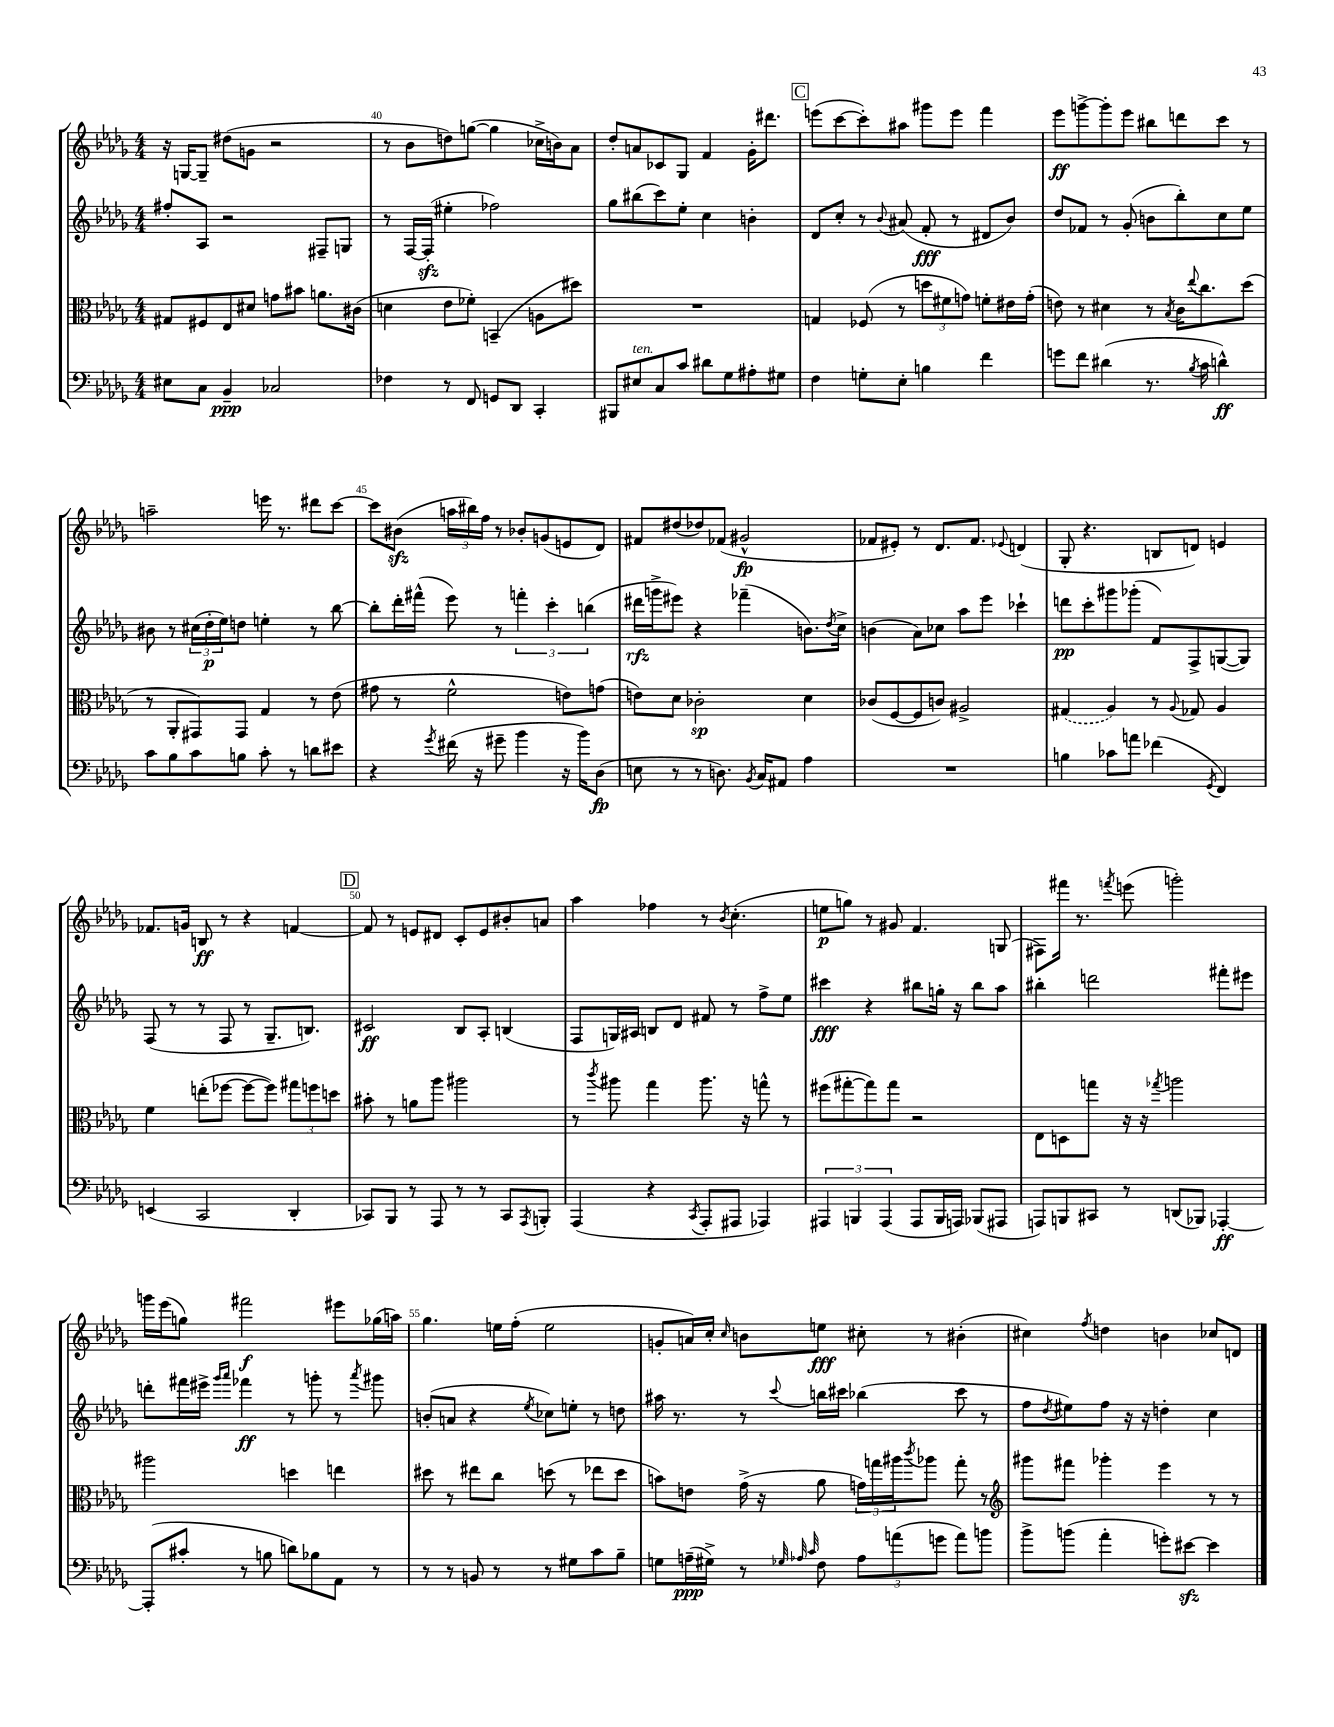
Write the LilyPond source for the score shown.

<<
\new StaffGroup <<
\new Staff = "s0" {
    \clef treble \key des \major \numericTimeSignature \time 4/4
    r16 g16~ g8-- dis''8( g'8 r2 |
    r8 bes'8 d''8) g''8~( g''4 ces''16-> b'16) aes'8 |
    des''8-. a'8 ces'8 ges8 f'4 ges'16-. dis'''8. |
    \mark \markup { \box "C" } e'''8( c'''8~ c'''8-.) ais''8 gis'''8 e'''8 f'''4 |
    ees'''8\ff g'''8~-> g'''8-. ees'''8 bis''8 d'''8 c'''8 r8 |
    a''2-- e'''16 r8. dis'''8 c'''8~ |
    c'''8 bis'8\sfz( \tuplet 3/2 { a''16 bis''16) f''16 } r8 bes'8-. g'8( e'8 des'8) |
    fis'8 dis''8( des''8) fes'8( gis'2-^\fp |
    fes'8 eis'8-.) r8 des'8. fes'8. \appoggiatura { ees'8 } d'4( |
    ges8-. r4. b8 d'8) e'4 |
    fes'8. g'16 b8\ff r8 r4 f'4~ |
    \mark \markup { \box "D" } f'8 r8 e'8 dis'8 c'8-. e'8 bis'8-. a'8 |
    aes''4 fes''4 r8 \acciaccatura { bes'8 } c''4.-.( |
    e''8\p g''8) r8 gis'8 f'4. g8( |
    fis8) fis'''16 r8. \acciaccatura { f'''8 } e'''8( g'''2-.) |
    g'''16 ees'''16( g''8) fis'''2\f eis'''8 ges''16( a''16) |
    ges''4. e''16 f''16-.( e''2 |
    g'8-. a'16) c''16-. \grace { c''16 } b'8 e''8\fff cis''8-. r8 bis'4-.( |
    cis''4) \acciaccatura { f''8 } d''4 b'4 ces''8 d'8 \bar "|." |
}
\new Staff = "s1" {
    \clef treble \key des \major \numericTimeSignature \time 4/4
    fis''8-. aes8 r2 fis8-- g8 |
    r8 f16~ f16-.\sfz( eis''4-. fes''2) |
    ges''8 bis''8( c'''8) ees''8-. c''4 b'4-. |
    \mark \markup { \box "C" } des'8 c''8-. r8 \appoggiatura { bes'8 } ais'8( f'8-.\fff r8 dis'8 bes'8) |
    des''8 fes'8 r8 ges'8-.( b'8 bes''8-.) c''8 ees''8 |
    bis'8 r8 \tuplet 3/2 { cis''16( des''16-.\p ees''16) } d''8 e''4-. r8 bes''8~ |
    bes''8-. des'''16-. fis'''16-^( ees'''8) r8 \tuplet 3/2 { f'''4-. c'''4-. b''4( } |
    dis'''16\rfz g'''16-> eis'''8) r4 fes'''4--( b'8.) \acciaccatura { des''8 } c''16-> |
    b'4( aes'8) ces''8 aes''8 ees'''8 ces'''4-! |
    d'''8\pp c'''8-. gis'''8 ges'''8-.( f'8) f8-> g8~( g8) |
    f8( r8 r8 f8 r8 ges8.-- b8.) |
    \mark \markup { \box "D" } cis'2\ff bes8 aes8-. b4( |
    f8 g16) ais16 b8 des'8 fis'8 r8 f''8-> ees''8 |
    cis'''4\fff r4 bis''8 g''16-. r16 bis''8 aes''8 |
    bis''4-. d'''2 fis'''8-. eis'''8 |
    d'''8-. fis'''16 eis'''16-> \grace { ges'''16 aes'''16 } fes'''4\ff r8 g'''8-. r8 \acciaccatura { aes'''8 } gis'''8 |
    b'8-.( a'8 r4 \acciaccatura { ees''8 } ces''8) e''8-. r8 d''8 |
    ais''16 r8. r8 \appoggiatura { c'''8 } b''16 cis'''16 bes''4( cis'''8 r8 |
    f''8 \acciaccatura { des''8 } eis''8) f''8 r16 r16 d''4-. c''4 \bar "|." |
}
\new Staff = "s2" {
    \clef alto \key des \major \numericTimeSignature \time 4/4
    gis8 fis8 ees8 dis'8 g'8 bis'8 a'8. cis'16( |
    d'4 ees'8 fes'8-.) b,4--( a8 dis''8) |
    R1 |
    \mark \markup { \box "C" } g4 fes8( r8 \tuplet 3/2 { d''8 fis'8 g'8) } f'8-. eis'16 g'16-.( |
    e'8) r8 dis'4 r8 \acciaccatura { bes8 } c'16 \appoggiatura { ees''8 } c''8. des''8( |
    r8 aes,8-. gis,8) gis,8 ges4 r8 ees'8( |
    gis'8 r8 f'2-^ e'8) g'8( |
    e'8) des'8 ces'2-.\sp des'4 |
    ces'8( f8~ f8 c'8) ais2-> |
    \once \slurDashed gis4( aes4) r8 \appoggiatura { aes8 } ges8 aes4 |
    f'4 e''8-.( fes''8~ fes''8~ fes''8) \tuplet 3/2 { gis''8 f''8 d''8 } |
    \mark \markup { \box "D" } bis'8-. r8 a'8 aes''8 ais''2 |
    r8 \acciaccatura { c'''8 } ais''8 ges''4 ais''8. r16 g''8-^ r8 |
    fis''8( gis''8~-. gis''8) gis''8 r2 |
    ees8 d8 g''8 r16 r16 \acciaccatura { ges''8 } a''2 |
    ais''2 d''4 e''4 |
    dis''8 r8 eis''8 c''8 d''8( r8 ees''8 d''8 |
    b'8) e'8 ges'16->( r16 aes'8 \tuplet 3/2 { g'16) g''16 ais''16 } \acciaccatura { c'''8 } aes''8 g''8-. r8 |
    \clef treble gis'''8 fis'''8 ges'''4-. ees'''4 r8 r8 \bar "|." |
}
\new Staff = "s3" {
    \clef bass \key des \major \numericTimeSignature \time 4/4
    eis8 c8 bes,4--\ppp ces2 |
    fes4 r8 f,8 g,8 des,8 c,4-. |
    bis,,8 eis8^\markup { \italic "ten." } c8 c'8 dis'8 ges8 ais8-. gis8 |
    \mark \markup { \box "C" } f4 g8-. ees8-. b4 f'4 |
    g'8 f'8 dis'4( r8. \acciaccatura { bes8 } c'16 d'4-^\ff) |
    c'8 bes8 c'8 b8 c'8-. r8 d'8 eis'8 |
    r4 \acciaccatura { ges'8 } fis'16( r16 gis'8-- bes'4 r16 bes'16) des8\fp( |
    e8 r8 r8 d8.) \acciaccatura { bes,8 } c16 ais,8 aes4 |
    R1 |
    b4 ces'8 a'8 fes'4( \acciaccatura { ges,8 } f,4) |
    e,4( c,2 des,4-. |
    \mark \markup { \box "D" } ces,8) bes,,8 r8 aes,,8 r8 r8 ces,8 \acciaccatura { aes,,8 } b,,8-. |
    aes,,4( r4 \acciaccatura { c,8 } aes,,8-. ais,,8 aes,,4) |
    \tuplet 3/2 { ais,,4 b,,4 ais,,4( } ais,,8 b,,16 a,,16) bes,,8( ais,,8 |
    a,,8) b,,8 cis,8 r8 d,8( bes,,8) aes,,4~-.\ff |
    aes,,8-.( cis'8-. r8 b8 d'8) bes8 aes,8 r8 |
    r8 r8 b,8 r8 r8 gis8 c'8 bes8-- |
    g8 a16--\ppp( gis16->) r8 \grace { ges32 aes32 c'32 } f8 \tuplet 3/2 { aes8 a'8( g'8 } a'8) b'8 |
    bes'8-> b'8( aes'4-. g'8-.) eis'8~\sfz eis'4 \bar "|." |
}
>>
>>
\layout { \context { \Score currentBarNumber = #39 \override BarNumber.break-visibility = ##(#f #t #t) barNumberVisibility = #(every-nth-bar-number-visible 5) } }
